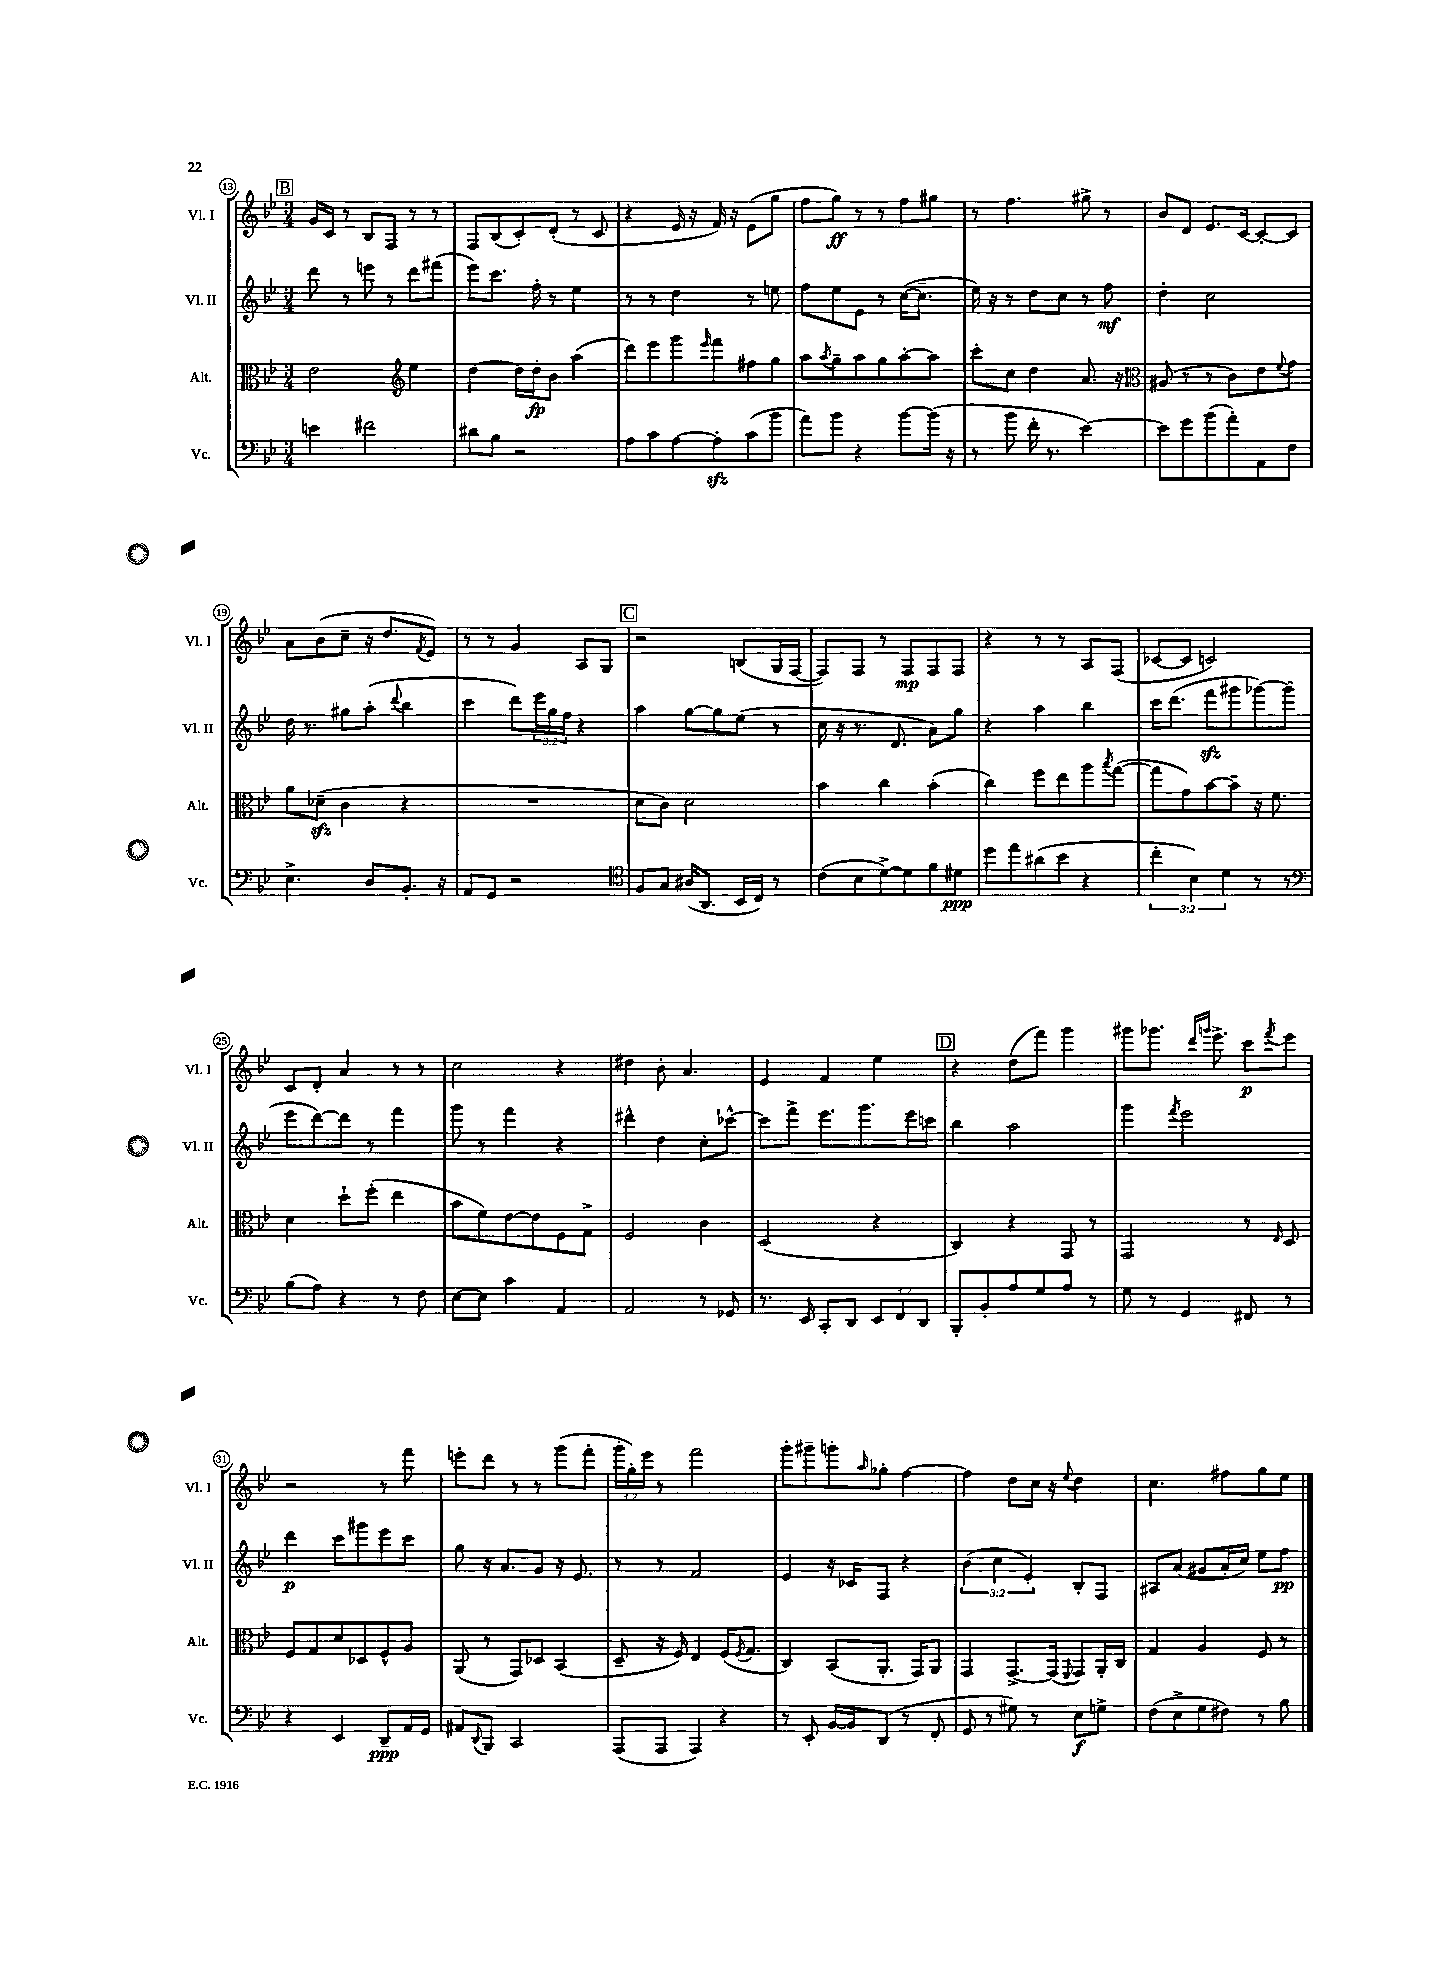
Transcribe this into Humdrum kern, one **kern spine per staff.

**kern	**dynam	**kern	**dynam	**kern	**dynam	**kern	**dynam
*part4	*part4	*part3	*part3	*part2	*part2	*part1	*part1
*staff4	*staff4	*staff3	*staff3	*staff2	*staff2	*staff1	*staff1
*I"Vc.	*	*I"Alt.	*	*I"Vl. II	*	*I"Vl. I	*
*I'Vc.	*	*I'Alt.	*	*I'Vl. II	*	*I'Vl. I	*
*clefF4	*	*clefC3	*	*clefG2	*	*clefG2	*
*k[b-e-]	*	*k[b-e-]	*	*k[b-e-]	*	*k[b-e-]	*
*M3/4	*	*M3/4	*	*M3/4	*	*M3/4	*
!!LO:REH:place=s1:t=B
=13	=13	=13	=13	=13	=13	=13	=13
4en\	.	2e-\	.	8ddd\	.	16g/LL	.
.	.	.	.	.	.	16c/JJ	.
.	.	.	.	8r	.	8r	.
2f#X\	.	.	.	8eeen\	.	8B-/L	.
.	.	.	.	8r	.	8F/J	.
*	*	*clefG2	*	*	*	*	*
.	.	4ee-\	.	8ddd\L	.	8r	.
.	.	.	.	(8fff#X\J	.	8r	.
=14	=14	=14	=14	=14	=14	=14	=14
8d#X\L	.	[4dd\	.	8eee-\L)	.	8F/L	.
8B-\J	.	.	.	8.ccc\J	.	(8B-/	.
2r	.	16dd\LL]	.	.	.	8c'/)	.
.	.	16dd'\J	fp	16ff'\	.	.	.
.	.	8b-\J	.	8r	.	(8d'/J	.
.	.	(4aa\	.	4ee-\	.	8r	.
.	.	.	.	.	.	8c/	.
=15	=15	=15	=15	=15	=15	=15	=15
8A\L	.	8ddd\L)	.	8r	.	4r	.
8c\	.	8eee-\	.	8r	.	.	.
[8A\	.	8ggg\	.	4dd\	.	16e-/	.
.	.	.	.	.	.	16r	.
.	.	16qqeee-/	.	.	.	.	.
8Azz'\]	.	8fff\	.	.	.	16f/)	.
.	.	.	.	.	.	16r	.
(8c\	.	8ff#X\	.	8r	.	(8e-\L	.
8b-\J	.	8gg\J	.	8een\	.	8gg\J	.
=16	=16	=16	=16	=16	=16	=16	=16
8a\L)	.	8aa\L	.	8ff\L	.	8ff\L	.
.	.	8qaa/	.	.	.	.	.
8b-\J	.	8gg~\	.	8ee-\	.	8gg\J)	ff
4r	.	8aa\	.	8e-\J	.	8r	.
.	.	8gg\	.	8r	.	8r	.
[8b-\L	.	[8aa'\	.	([16cc\KL	.	8ff\L	.
.	.	.	.	8.cc~\J]	.	.	.
(16b-\Jk]	.	8aa\J]	.	.	.	8gg#X\J	.
16r	.	.	.	.	.	.	.
=17	=17	=17	=17	=17	=17	=17	=17
8r	.	8ccc'\L	.	16ee-\)	.	8r	.
.	.	.	.	16r	.	.	.
8b-\	.	8cc\J	.	8r	.	4.ff\	.
16f'\	.	4dd\	.	8dd\L	.	.	.
8.r	.	.	.	.	.	.	.
.	.	.	.	8cc\J	.	.	.
[4e-\)	.	8.a/	.	8r	.	8gg#X^\	.
.	.	.	.	8ff\	mf	8r	.
.	.	16r	.	.	.	.	.
=18	=18	=18	=18	=18	=18	=18	=18
*	*	*clefC3	*	*	*	*	*
8e-\L]	.	(8A#X/	.	4dd'\	.	8b-/L	.
8g\	.	8r	.	.	.	8d/J	.
(8b-\	.	8r	.	2cc\	.	8.e-/L	.
8a'\)	.	8c\L)	.	.	.	.	.
.	.	.	.	.	.	[16c/Jk	.
8AA\	.	8e-\	.	.	.	8c'/L_	.
.	.	8qqf/	.	.	.	.	.
8F\J	.	8g\J	.	.	.	8c/J]	.
!!LO:LB:g=z
=19	=19	=19	=19	=19	=19	=19	=19
4.E-^\	.	8a\L	.	16dd\	.	8a\L	.
.	.	.	.	8.r	.	.	.
.	.	(8d-Xzz~\J	.	.	.	(8b-\	.
.	.	4c\	.	8gg#X\L	.	8cc~\J	.
8D/L	.	.	.	(8aa'\J	.	16r	.
.	.	.	.	.	.	8.dd/L	.
.	.	.	.	8qqddd/	.	.	.
8.BB-'/J	.	4r	.	4bb-\	.	.	.
.	.	.	.	.	.	8qf/	.
.	.	.	.	.	.	8e-/J)	.
16r	.	.	.	.	.	.	.
=20	=20	=20	=20	=20	=20	=20	=20
8AA/L	.	2.r	.	4ccc\	.	8r	.
8GG/J	.	.	.	.	.	8r	.
2r	.	.	.	8ddd\L)	.	4g/	.
.	.	.	.	24eee-\L	.	.	.
.	.	.	.	24gg\	.	.	.
.	.	.	.	24ff\JJ	.	.	.
.	.	.	.	4r	.	8A/L	.
.	.	.	.	.	.	8G/J	.
!!LO:REH:place=s1:t=C
=21	=21	=21	=21	=21	=21	=21	=21
*clefC4	*	*	*	*	*	*	*
8F/L	.	8d\L	.	4aa\	.	2r	.
8G/J	.	8c\J)	.	.	.	.	.
(16A#X/KL	.	2d\	.	[8gg\L	.	.	.
8.AA/J	.	.	.	.	.	.	.
.	.	.	.	8gg\]	.	.	.
16BB-/LL	.	.	.	(8ee-\J	.	(8Bn/L	.
16C/JJ)	.	.	.	.	.	.	.
8r	.	.	.	8r	.	16G/L	.
.	.	.	.	.	.	[16F/JJ	.
=22	=22	=22	=22	=22	=22	=22	=22
(8c\L	.	4b-\	.	16cc\	.	8F/L])	.
.	.	.	.	16r	.	.	.
8B-\	.	.	.	8.r	.	8F/J	.
[8d^\)	.	4cc\	.	.	.	8r	.
.	.	.	.	8.d/	.	.	.
8d\]	.	.	.	.	.	8F/L	mp
8f\	.	(4b-'\	.	8a\L)	.	8F/	.
8d#X\J	ppp	.	.	8gg\J	.	8F/J	.
=23	=23	=23	=23	=23	=23	=23	=23
8dd\L	.	4cc\)	.	4r	.	4r	.
8ee-\	.	.	.	.	.	.	.
(8a#X\	.	8ff\L	.	4aa\	.	8r	.
8b-\J	.	8ee-\	.	.	.	8r	.
4r	.	8aa\	.	4bb-\	.	8A/L	.
.	.	8qbb-/	.	.	.	.	.
.	.	([8gg\J	.	.	.	(8F/J	.
=24	=24	=24	=24	=24	=24	=24	=24
6cc'\	.	8gg\L]	.	16ccc\KL	.	[8c-X/L	.
.	.	.	.	(8.ddd\J	.	.	.
.	.	8g\)	.	.	.	8c-/J]	.
6B-\)	.	.	.	.	.	.	.
.	.	[8b-\	.	8fffzz\L	.	2cn/)	.
6d\	.	.	.	.	.	.	.
.	.	8b-~\J]	.	8ggg#X\	.	.	.
8r	.	16r	.	[8ggg-X\)	.	.	.
.	.	8.f\	.	.	.	.	.
8r	.	.	.	(8ggg-\J]	.	.	.
!!LO:LB:g=z
=25	=25	=25	=25	=25	=25	=25	=25
*clefF4	*	*	*	*	*	*	*
(8B-\L	.	4d\	.	8eee-\L	.	8c/L	.
8A\J)	.	.	.	[8ddd\)	.	8d'/J	.
4r	.	8dd`\L	.	8ddd\J]	.	4a/	.
.	.	(8ff'\J	.	8r	.	.	.
8r	.	4ee-\	.	4fff\	.	8r	.
8F\	.	.	.	.	.	8r	.
=26	=26	=26	=26	=26	=26	=26	=26
[8E-\L	.	8b-\L	.	8ggg\	.	2cc\	.
8E-\J]	.	8f\)	.	8r	.	.	.
4c\	.	[8e-\	.	4fff\	.	.	.
.	.	8e-\]	.	.	.	.	.
4AA/	.	8F\	.	4r	.	4r	.
.	.	8G^\J	.	.	.	.	.
=27	=27	=27	=27	=27	=27	=27	=27
2AA/	.	2F/	.	4ddd#X^^\	.	4dd#X\	.
.	.	.	.	4dd\	.	8b-'\	.
.	.	.	.	.	.	4.a/	.
8r	.	4c\	.	8cc'\L	.	.	.
8GG-X/	.	.	.	[8ccc-X^^\J	.	.	.
=28	=28	=28	=28	=28	=28	=28	=28
8.r	.	(2D/	.	8ccc-\L]	.	4e-/	.
.	.	.	.	8fff^\J	.	.	.
16EE-/	.	.	.	.	.	.	.
8CC'/L	.	.	.	8.eee-\L	.	4f/	.
8DD/J	.	.	.	.	.	.	.
.	.	.	.	8.ggg\	.	.	.
12EE-/L	.	4r	.	.	.	4ee-\	.
12FF/	.	.	.	.	.	.	.
.	.	.	.	16eee-\L	.	.	.
12DD/J	.	.	.	.	.	.	.
.	.	.	.	16cccn\JJ	.	.	.
!!LO:REH:place=s1:t=D
=29	=29	=29	=29	=29	=29	=29	=29
8BBB-'/L	.	4C/)	.	4bb-\	.	4r	.
8BB-'/	.	.	.	.	.	.	.
8A/	.	4r	.	2aa\	.	(8dd\L	.
8G/	.	.	.	.	.	8fff\J)	.
8A/J	.	8GG/	.	.	.	4ggg\	.
8r	.	8r	.	.	.	.	.
=30	=30	=30	=30	=30	=30	=30	=30
8G\	.	2GG/	.	4ggg\	.	8ggg#X\L	.
8r	.	.	.	.	.	8.ggg-X\J	.
.	.	.	.	8qfff/	.	.	.
4GG/	.	.	.	2eee-\	.	.	.
.	.	.	.	.	.	16qqddd/LL	.
.	.	.	.	.	.	16qqgggn/JJ	.
.	.	.	.	.	.	8.eee-^\	.
8FF#X/	.	8r	.	.	.	8ccc\L	p
.	.	16qqE-/	.	.	.	8qfff/	.
8r	.	8D/	.	.	.	8eee-\J	.
!!LO:LB:g=z
=31	=31	=31	=31	=31	=31	=31	=31
4r	.	8F/L	.	4ddd\	p	2r	.
.	.	8G/	.	.	.	.	.
4EE-/	.	8d/	.	8ccc\L	.	.	.
.	.	8D-X/	.	8ggg#X\	.	.	.
8DD~/L	ppp	8F^^/	.	8eee-\	.	8r	.
16AA/L	.	8A/J	.	8ccc\J	.	8fff\	.
16GG/JJ	.	.	.	.	.	.	.
=32	=32	=32	=32	=32	=32	=32	=32
8AA#X/L	.	(8AA/	.	8gg\	.	8eeen'\L	.
8qqDD/	.	.	.	.	.	.	.
8BBB-/J	.	8r	.	16r	.	8ddd\J	.
.	.	.	.	8.a/L	.	.	.
2CC/	.	8GG/L)	.	.	.	8r	.
.	.	8D-X/J	.	8g/J	.	8r	.
.	.	(4BB-/	.	16r	.	(8ggg\L	.
.	.	.	.	8.e-/	.	.	.
.	.	.	.	.	.	8fff'\J	.
=33	=33	=33	=33	=33	=33	=33	=33
(8AAA/L	.	8D~/	.	8r	.	24ggg'\LL	.
.	.	.	.	.	.	24gg'\)	.
.	.	.	.	.	.	24eee-\JJ	.
8AAA/J	.	16r	.	8r	.	8r	.
.	.	16F/)	.	.	.	.	.
4AAA/)	.	4E-/	.	2f/	.	2fff\	.
4r	.	(16F/KL	.	.	.	.	.
.	.	8qF/	.	.	.	.	.
.	.	8.G/J	.	.	.	.	.
=34	=34	=34	=34	=34	=34	=34	=34
8r	.	4C/)	.	4e-/	.	8ggg'\L	.
8EE-'/	.	.	.	.	.	8ggg#X~\	.
[16BB-/LL	.	(8BB-/L	.	16r	.	8gggn'\	.
16BB-/J]	.	.	.	16c-X/KL	.	.	.
.	.	.	.	.	.	16qqaa/	.
(8DD/J	.	8.AA'/J	.	8F/J	.	8gg-X'\J	.
8r	.	.	.	4r	.	[4ff\	.
.	.	16GG/KL)	.	.	.	.	.
8FF'/	.	8AA/J	.	.	.	.	.
=35	=35	=35	=35	=35	=35	=35	=35
8GG/	.	4GG/	.	(6b-\	.	4ff\]	.
8r	.	.	.	.	.	.	.
.	.	.	.	6cc\	.	.	.
8G#X\)	.	[8.GG^/L	.	.	.	8dd\L	.
.	.	.	.	6e-'/)	.	.	.
8r	.	.	.	.	.	16cc\Jk	.
.	.	(16GG/Jk]	.	.	.	16r	.
.	.	8qqFF/	.	.	.	8qqee-/	.
8E-\L	f	8GG/L)	.	8B-'/L	.	4dd\	.
8Gn^\J	.	16AA'/L	.	8F/J	.	.	.
.	.	16C/JJ	.	.	.	.	.
=36	=36	=36	=36	=36	=36	=36	=36
(8F\L	.	4G/	.	8A#X/L	.	4.cc\	.
8E-^\	.	.	.	(8a/J	.	.	.
8G\	.	4A/	.	8g#X/L	.	.	.
8F#X\J)	.	.	.	16a'/L	.	8ff#X\L	.
.	.	.	.	16cc/JJ)	.	.	.
8r	.	8F/	.	8ee-\L	.	8gg\	.
8B-\	.	8r	.	8ff\J	pp	8ee-\J	.
==	==	==	==	==	==	==	==
*-	*-	*-	*-	*-	*-	*-	*-
